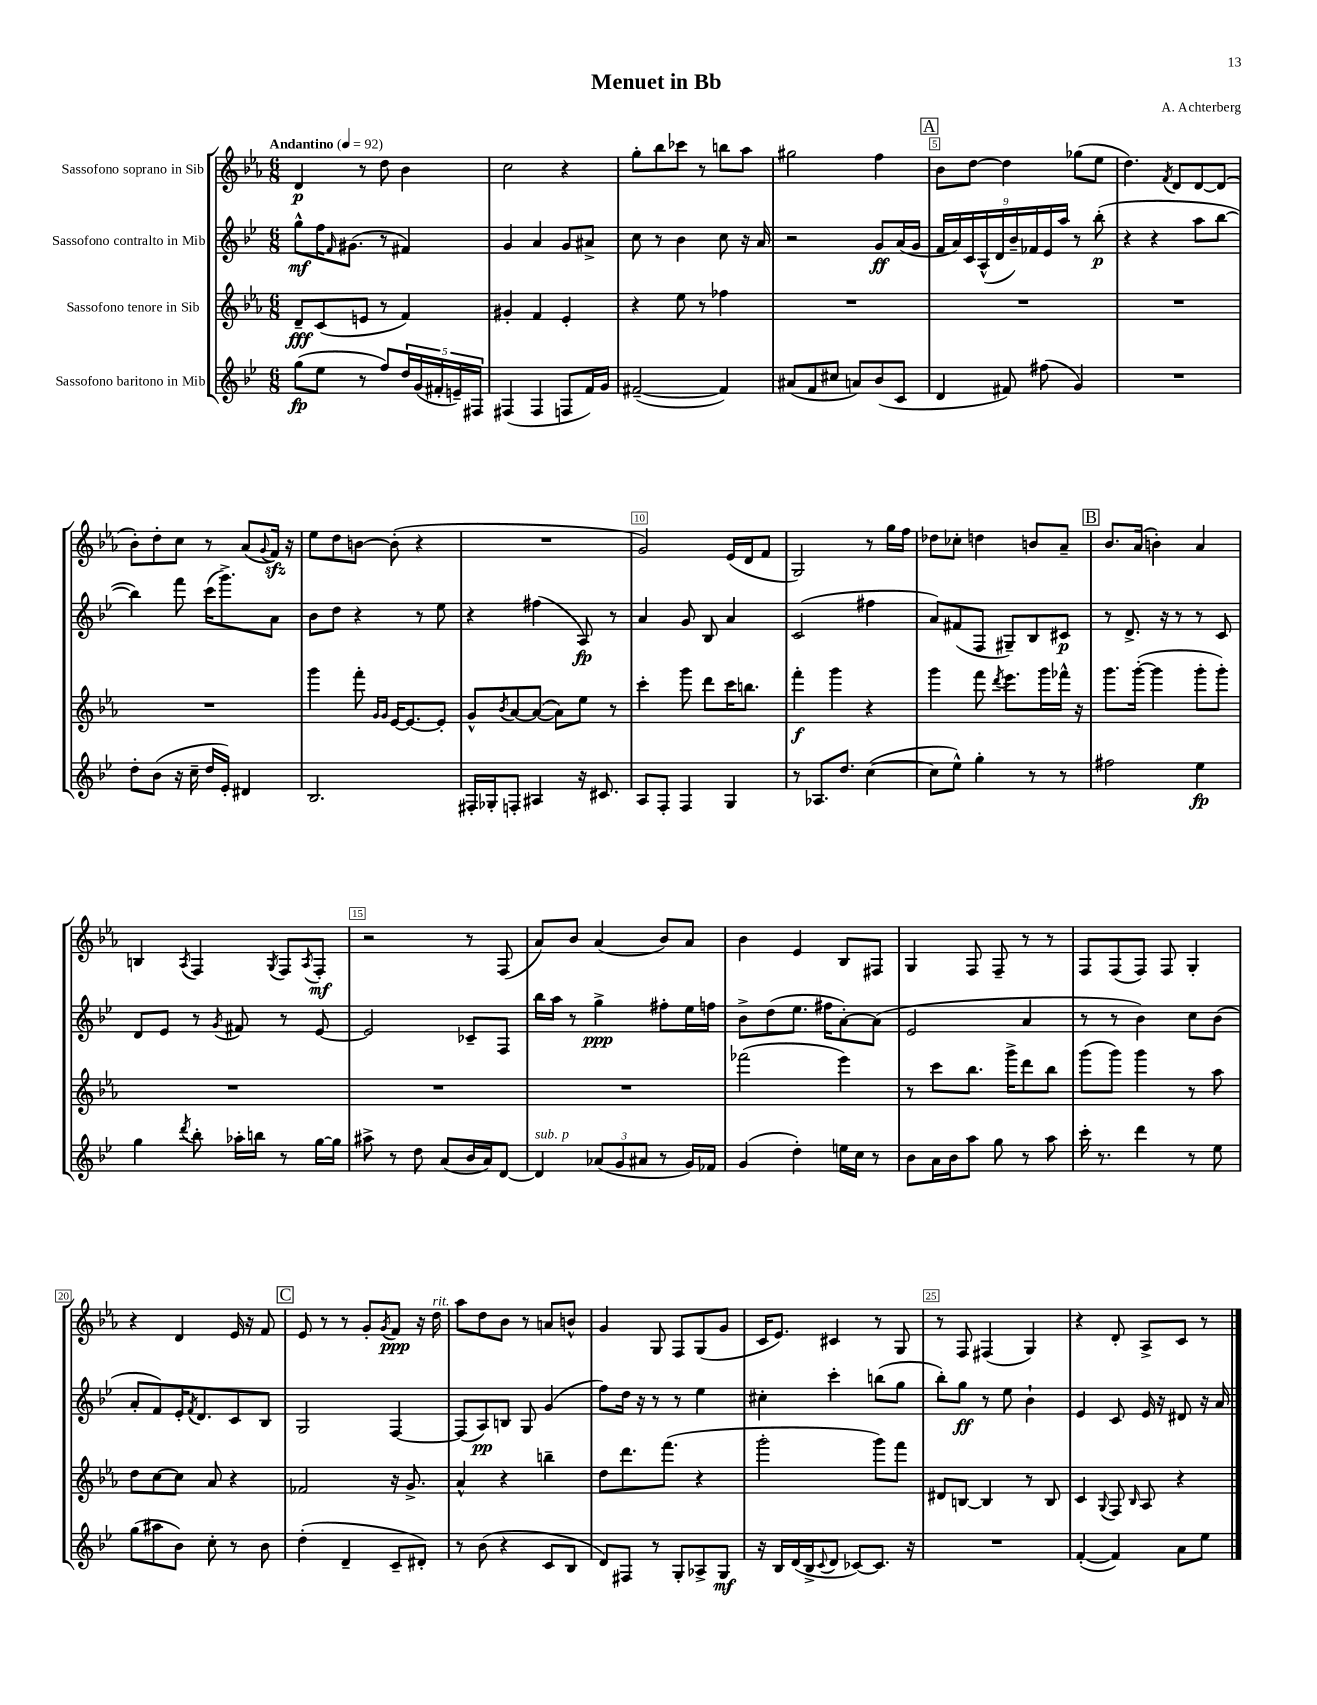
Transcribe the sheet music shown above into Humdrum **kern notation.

**kern	**dynam	**kern	**dynam	**kern	**dynam	**kern	**dynam
*part4	*part4	*part3	*part3	*part2	*part2	*part1	*part1
*staff4	*staff4	*staff3	*staff3	*staff2	*staff2	*staff1	*staff1
*I"Sassofono baritono in Mib	*	*I"Sassofono tenore in Sib	*	*I"Sassofono contralto in Mib	*	*I"Sassofono soprano in Sib	*
*clefG2	*	*clefG2	*	*clefG2	*	*clefG2	*
*k[b-e-]	*	*k[b-e-a-]	*	*k[b-e-]	*	*k[b-e-a-]	*
*M6/8	*	*M6/8	*	*M6/8	*	*M6/8	*
*MM92	*	*MM92	*	*MM92	*	*MM92	*
=1	=1	=1	=1	=1	=1	=1	=1
!	!	!	!	!	!	!LO:TX:a:B:t=Andantino	!
(8gg\L	fp	8d~/L	fff	8gg^^\L	mf	4d/	p
8ee-\J	.	(8c/	.	16ff\K	.	.	.
.	.	.	.	16qqf/	.	.	.
.	.	.	.	(8.g#X\J	.	.	.
8r	.	8en/J	.	.	.	8r	.
8ff/L)	.	8r	.	8r	.	8dd\	.
20dd/L	.	4f/)	.	4f#X/)	.	4b-\	.
(20g/	.	.	.	.	.	.	.
20f#X'/	.	.	.	.	.	.	.
20en~/)	.	.	.	.	.	.	.
20F#X/JJ	.	.	.	.	.	.	.
=2	=2	=2	=2	=2	=2	=2	=2
(4F#X/	.	4g#X'/	.	4g/	.	2cc\	.
4F#/	.	4f/	.	4a/	.	.	.
8Fn/L	.	4e-'/	.	8g/L	.	4r	.
16f/L)	.	.	.	8a#X^/J	.	.	.
16g/JJ	.	.	.	.	.	.	.
=3	=3	=3	=3	=3	=3	=3	=3
([2f#X~/	.	4r	.	8cc\	.	8gg'\L	.
.	.	.	.	8r	.	8bb-\	.
.	.	8ee-\	.	4b-\	.	8ccc-X\J	.
.	.	8r	.	.	.	8r	.
4f#/])	.	4ff-X\	.	8cc\	.	8bbn\L	.
.	.	.	.	16r	.	8aa-\J	.
.	.	.	.	16a/	.	.	.
=4	=4	=4	=4	=4	=4	=4	=4
(8a#X/L	.	2.r	.	2r	.	2gg#X\	.
8f/	.	.	.	.	.	.	.
8cc#X/J	.	.	.	.	.	.	.
8an/L)	.	.	.	.	.	.	.
(8b-/	.	.	.	8g/L	ff	4ff\	.
8c/J	.	.	.	(16a/L	.	.	.
.	.	.	.	16g/JJ	.	.	.
!!LO:REH:place=s1:t=A
=5	=5	=5	=5	=5	=5	=5	=5
4d/	.	2.r	.	18f/LL	.	8b-\L	.
.	.	.	.	18a/)	.	.	.
.	.	.	.	18c/	.	.	.
.	.	.	.	.	.	[8dd\J	.
.	.	.	.	(18A^^/	.	.	.
.	.	.	.	18d/	.	.	.
8f#X/)	.	.	.	.	.	4dd\]	.
.	.	.	.	18b-~/)	.	.	.
.	.	.	.	18f-X/	.	.	.
(8ff#X\	.	.	.	.	.	.	.
.	.	.	.	18e-/	.	.	.
.	.	.	.	18aa/JJ	.	.	.
4g/)	.	.	.	8r	.	(8gg-X\L	.
.	.	.	.	(8bb-'\	p	8ee-\J	.
=6	=6	=6	=6	=6	=6	=6	=6
2.r	.	2.r	.	4r	.	4.dd\)	.
.	.	.	.	4r	.	.	.
.	.	.	.	.	.	8qf/	.
.	.	.	.	.	.	8d/L	.
.	.	.	.	8aa\L	.	[8d/	.
.	.	.	.	[8bb-\J	.	(8d/J]	.
!!LO:LB:g=z
=7	=7	=7	=7	=7	=7	=7	=7
8dd'\L	.	2.r	.	4bb-\])	.	8b-'\L)	.
(8b-\J	.	.	.	.	.	8dd'\	.
16r	.	.	.	8fff\	.	8cc\J	.
16cc~\	.	.	.	.	.	.	.
16dd/LL	.	.	.	(16ccc\KL	.	8r	.
16e-'/JJ)	.	.	.	8.ggg^\)	.	.	.
4d#X/	.	.	.	.	.	(8a-/L	.
.	.	.	.	.	.	8qqg/	.
.	.	.	.	8a\J	.	16fzz/Jk)	.
.	.	.	.	.	.	16r	.
=8	=8	=8	=8	=8	=8	=8	=8
2.B-/	.	4ggg\	.	8b-\L	.	8ee-\L	.
.	.	.	.	8dd\J	.	8dd\	.
.	.	8fff'\	.	4r	.	[8bn\J	.
.	.	16qqg/LL	.	.	.	.	.
.	.	16qqg/JJ	.	.	.	.	.
.	.	[16e-/KL	.	.	.	(8b'\]	.
.	.	8.e-/_	.	.	.	.	.
.	.	.	.	8r	.	4r	.
.	.	8e-'/J]	.	8ee-\	.	.	.
=9	=9	=9	=9	=9	=9	=9	=9
16F#X'/LL	.	8g^^/L	.	4r	.	2.r	.
16G-X'/J	.	.	.	.	.	.	.
.	.	8qb-/	.	.	.	.	.
8Fn'/J	.	[8a-/	.	.	.	.	.
4A#X/	.	(8a-/J_	.	(4ff#X\	.	.	.
.	.	8a-\L])	.	.	.	.	.
16r	.	8ee-\J	.	8A/)	fp	.	.
8.c#X/	.	.	.	.	.	.	.
.	.	8r	.	8r	.	.	.
=10	=10	=10	=10	=10	=10	=10	=10
8A/L	.	4ccc'\	.	4a/	.	2g/)	.
8F'/J	.	.	.	.	.	.	.
4F/	.	8ggg\	.	8g/	.	.	.
.	.	8ddd\L	.	8B-/	.	.	.
4G/	.	16ccc\K	.	4a/	.	(16e-/LL	.
.	.	8.bbn\J	.	.	.	16d/J	.
.	.	.	.	.	.	8f/J	.
=11	=11	=11	=11	=11	=11	=11	=11
8r	.	4fff'\	f	(2c/	.	2G/)	.
8.A-X/L	.	.	.	.	.	.	.
.	.	4ggg\	.	.	.	.	.
8.dd/J	.	.	.	.	.	.	.
([4cc\	.	4r	.	4ff#X\	.	8r	.
.	.	.	.	.	.	16gg\LL	.
.	.	.	.	.	.	16ff\JJ	.
=12	=12	=12	=12	=12	=12	=12	=12
8cc\L]	.	4ggg\	.	8a/L)	.	8dd-X\L	.
8ee-^^\J)	.	.	.	(8f#X/	.	8cc-X'\J	.
4gg'\	.	8fff\	.	8F/J	.	4ddn\	.
.	.	8qddd/	.	.	.	.	.
.	.	8.eee-\L	.	8G#X~/L)	.	.	.
8r	.	.	.	8B-/	.	8bn/L	.
.	.	16ggg\L	.	.	.	.	.
8r	.	16fff-X^^\JJ	.	8c#X/J	p	8a-~/J	.
.	.	16r	.	.	.	.	.
!!LO:REH:place=s1:t=B
=13	=13	=13	=13	=13	=13	=13	=13
2ff#X\	.	8.ggg\L	.	8r	.	8.b-/L	.
.	.	.	.	8.d^/	.	.	.
.	.	([16ggg'\Jk	.	.	.	(16a-/Jk	.
.	.	4ggg\]	.	.	.	4bn'\)	.
.	.	.	.	16r	.	.	.
.	.	.	.	8r	.	.	.
4ee-\	fp	8ggg'\L	.	8r	.	4a-/	.
.	.	8ggg'\J)	.	8c/	.	.	.
!!LO:LB:g=z
=14	=14	=14	=14	=14	=14	=14	=14
4gg\	.	2.r	.	8d/L	.	4Bn/	.
.	.	.	.	8e-/J	.	.	.
8qddd/	.	.	.	.	.	8qA-/	.
8bb-'\	.	.	.	8r	.	4F/	.
.	.	.	.	8qg/	.	.	.
16aa-X'\LL	.	.	.	8f#X/	.	.	.
16bbn\JJ	.	.	.	.	.	.	.
.	.	.	.	.	.	8qG/	.
8r	.	.	.	8r	.	8F/L	.
.	.	.	.	.	.	8qA-/	.
[16gg\LL	.	.	.	[8e-/	.	8F'/J	mf
16gg\JJ]	.	.	.	.	.	.	.
=15	=15	=15	=15	=15	=15	=15	=15
8aa#X^\	.	2.r	.	2e-/]	.	2r	.
8r	.	.	.	.	.	.	.
8dd\	.	.	.	.	.	.	.
(8a/L	.	.	.	.	.	.	.
16b-/L	.	.	.	8c-X~/L	.	8r	.
16a/J)	.	.	.	.	.	.	.
[8d/J	.	.	.	8F/J	.	(8F/	.
=16	=16	=16	=16	=16	=16	=16	=16
!LO:TX:a:i:t=sub. p	!	!	!	!	!	!	!
4d/]	.	2.r	.	16bb-\LL	.	8a-/L)	.
.	.	.	.	16aa\JJ	.	.	.
.	.	.	.	8r	.	8b-/J	.
(12a-X/L	.	.	.	4gg^\	ppp	(4a-/	.
12g/	.	.	.	.	.	.	.
12a#X/J	.	.	.	.	.	.	.
8r	.	.	.	8ff#X'\L	.	8b-/L)	.
16g/LL)	.	.	.	16ee-\L	.	8a-/J	.
16f-X/JJ	.	.	.	16ffn\JJ	.	.	.
=17	=17	=17	=17	=17	=17	=17	=17
(4g/	.	(2fff-X\	.	8b-^\L	.	4b-\	.
.	.	.	.	(8dd\	.	.	.
4dd'\)	.	.	.	8.ee-\J	.	4e-/	.
.	.	.	.	16ff#X\KL	.	.	.
16een\LL	.	4eee-\)	.	[8a'\)	.	8B-/L	.
16cc\JJ	.	.	.	.	.	.	.
8r	.	.	.	(8a\J]	.	8F#X/J	.
=18	=18	=18	=18	=18	=18	=18	=18
8b-\L	.	8r	.	2e-/	.	4G/	.
16a\L	.	8ccc\L	.	.	.	.	.
16b-\J	.	.	.	.	.	.	.
8aa\J	.	8.bb-\J	.	.	.	8F/	.
8gg\	.	.	.	.	.	8F~/	.
.	.	16ggg^\KL	.	.	.	.	.
8r	.	8ddd\	.	4a/	.	8r	.
8aa\	.	8bb-\J	.	.	.	8r	.
=19	=19	=19	=19	=19	=19	=19	=19
16ccc'\	.	(8ggg\L	.	8r	.	8F/L	.
8.r	.	.	.	.	.	.	.
.	.	8ggg\J)	.	8r	.	(8F/	.
4ddd\	.	4ggg\	.	4b-\)	.	8F/J)	.
.	.	.	.	.	.	8F/	.
8r	.	8r	.	8cc\L	.	4G'/	.
8ee-\	.	8aa-\	.	(8b-\J	.	.	.
!!LO:LB:g=z
=20	=20	=20	=20	=20	=20	=20	=20
(8gg\L	.	8dd\L	.	8a'/L	.	4r	.
8aa#X\	.	[8cc\	.	8f/)	.	.	.
8b-\J)	.	8cc\J]	.	16e-'/K	.	4d/	.
.	.	.	.	8qf/	.	.	.
.	.	.	.	8.d/	.	.	.
8cc'\	.	8a-/	.	.	.	.	.
8r	.	4r	.	8c/	.	16e-/	.
.	.	.	.	.	.	16r	.
8b-\	.	.	.	8B-/J	.	8f/	.
!!LO:REH:place=s1:t=C
=21	=21	=21	=21	=21	=21	=21	=21
(4dd'\	.	2f-X/	.	2G/	.	8e-/	.
.	.	.	.	.	.	8r	.
4d~/	.	.	.	.	.	8r	.
.	.	.	.	.	.	8g'/L	.
.	.	.	.	.	.	8qg/	.
8c~/L	.	16r	.	[4F/	.	8f/J	ppp
.	.	8.g^/	.	.	.	.	.
8d#X'/J)	.	.	.	.	.	16r	.
!	!	!	!	!	!	!LO:TX:a:i:t=rit.	!
.	.	.	.	.	.	16dd\	.
=22	=22	=22	=22	=22	=22	=22	=22
8r	.	4a-^^/	.	(8F/L]	.	8aa-\L	.
(8b-\	.	.	.	8A/)	pp	8dd\	.
4r	.	4r	.	8Bn/J	.	8b-\J	.
.	.	.	.	8G/	.	8r	.
8c/L	.	4bbn~\	.	(4g/	.	8an/L	.
8B-/J	.	.	.	.	.	8bn^^/J	.
=23	=23	=23	=23	=23	=23	=23	=23
8d/L)	.	8dd\L	.	8ff\L)	.	4g/	.
8F#X/J	.	8.ddd\	.	16dd\Jk	.	.	.
.	.	.	.	16r	.	.	.
8r	.	.	.	8r	.	8G/	.
.	.	(8.fff\J	.	.	.	.	.
8G'/L	.	.	.	8r	.	8F/L	.
8A-X^/	.	4r	.	4ee-\	.	(8G/	.
8G/J	mf	.	.	.	.	8g/J	.
=24	=24	=24	=24	=24	=24	=24	=24
16r	.	2ggg'\	.	4cc#X'\	.	16c/KL	.
16B-/LL	.	.	.	.	.	8.e-/J)	.
(16d/	.	.	.	.	.	.	.
16B-^/J	.	.	.	.	.	.	.
8qqc/	.	.	.	.	.	.	.
8d/J	.	.	.	4ccc'\	.	4c#X/	.
[8c-X/L)	.	.	.	.	.	.	.
8.c-/J]	.	8ggg\L)	.	(8bbn\L	.	8r	.
.	.	8fff\J	.	8gg\J	.	8G/	.
16r	.	.	.	.	.	.	.
=25	=25	=25	=25	=25	=25	=25	=25
2.r	.	8d#X/L	.	8bb-'\L)	.	8r	.
.	.	[8Bn/J	.	8gg\J	ff	8F/	.
.	.	4B/]	.	8r	.	(4F#X/	.
.	.	.	.	8ee-\	.	.	.
.	.	8r	.	4b-`\	.	4G/)	.
.	.	8B/	.	.	.	.	.
=26	=26	=26	=26	=26	=26	=26	=26
([4f'/	.	4c/	.	4e-/	.	4r	.
.	.	8qqG/	.	.	.	.	.
4f/])	.	8F/	.	8c/	.	8d'/	.
.	.	16qqB-/	.	.	.	.	.
.	.	8A-/	.	16e-/	.	8A-^/L	.
.	.	.	.	16r	.	.	.
8a\L	.	4r	.	8d#X/	.	8c/J	.
8ee-\J	.	.	.	16r	.	8r	.
.	.	.	.	16a/	.	.	.
==	==	==	==	==	==	==	==
*-	*-	*-	*-	*-	*-	*-	*-
